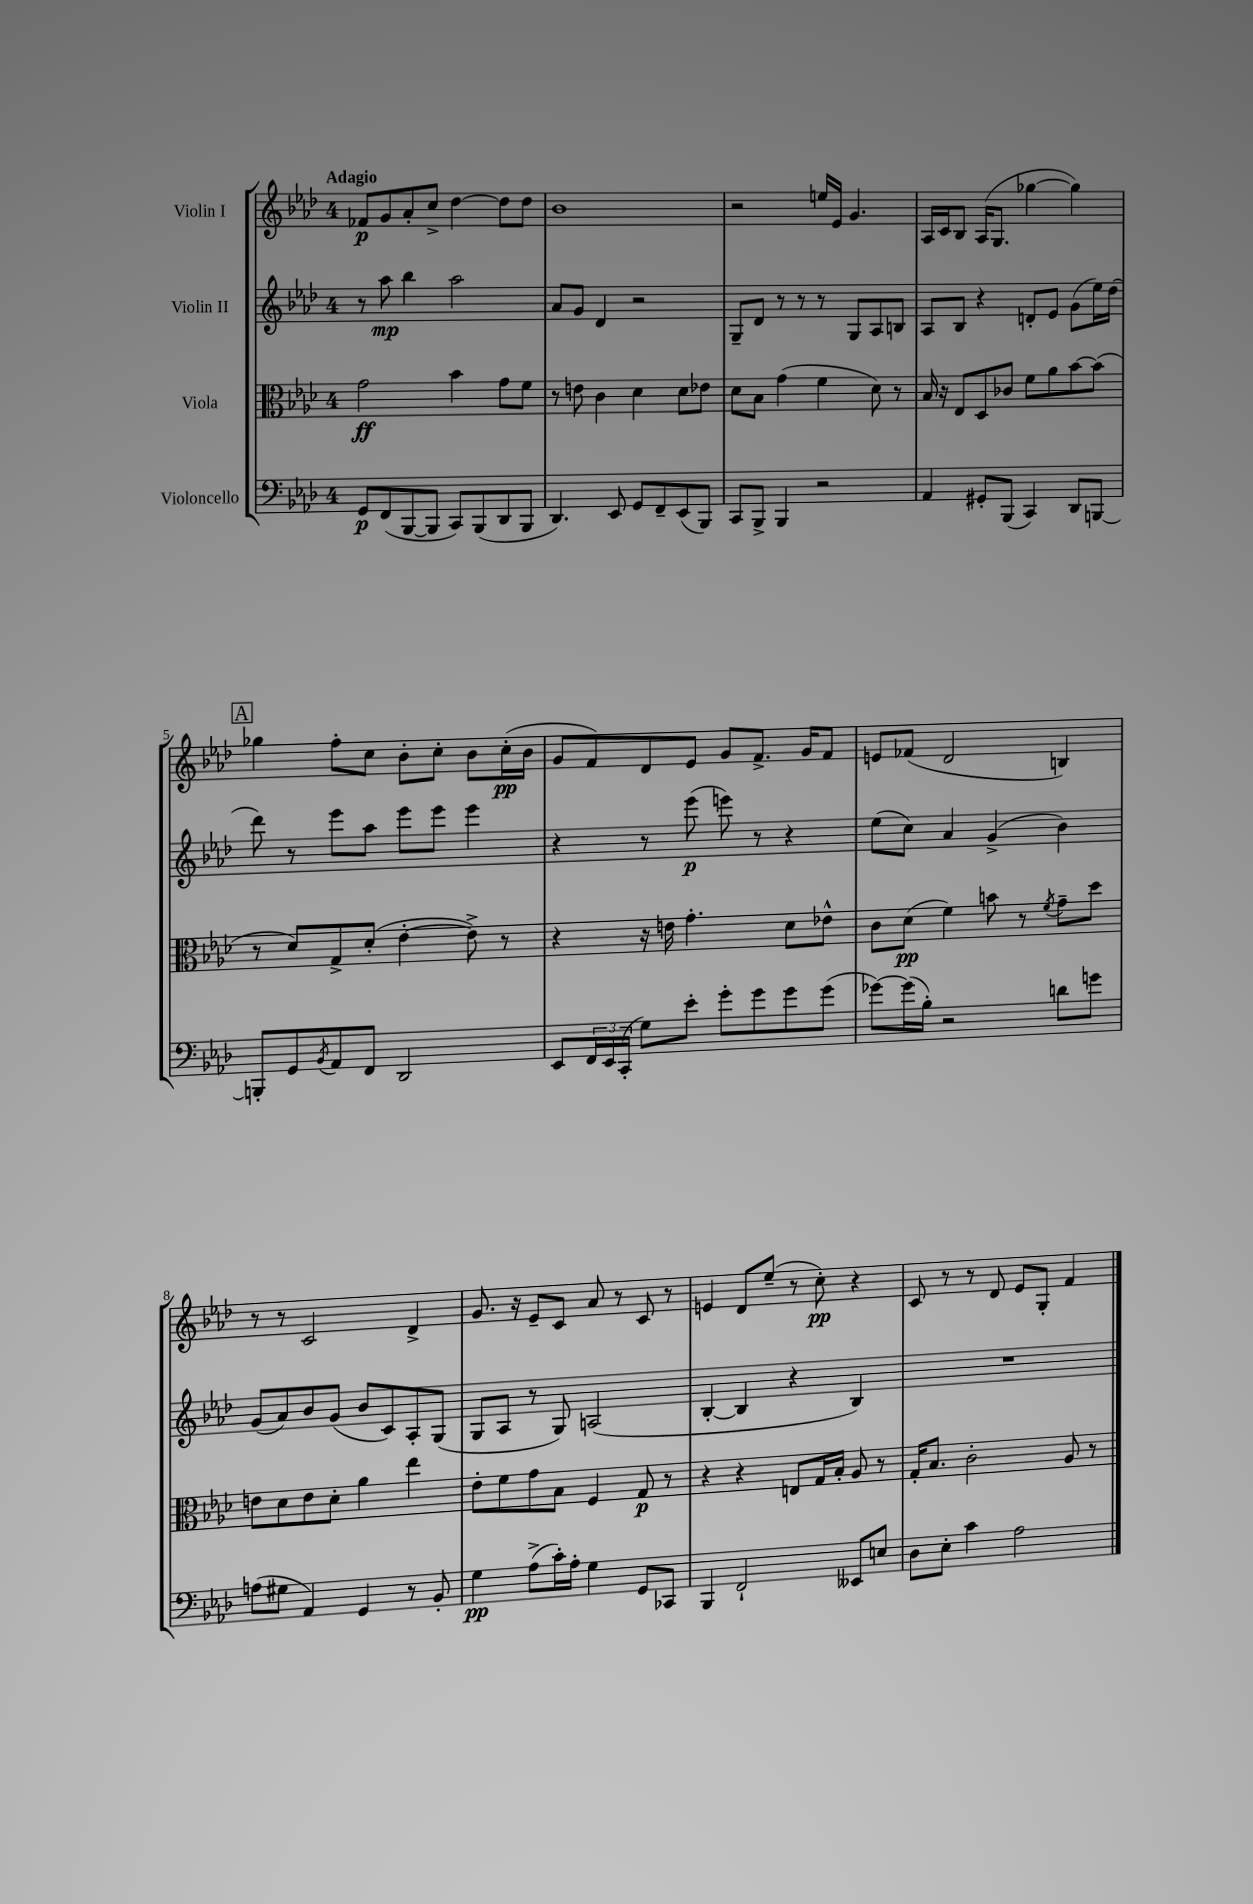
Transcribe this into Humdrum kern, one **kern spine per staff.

**kern	**kern	**kern	**kern
*staff4	*staff3	*staff2	*staff1
*clefF4	*clefC3	*clefG2	*clefG2
*k[b-e-a-d-]	*k[b-e-a-d-]	*k[b-e-a-d-]	*k[b-e-a-d-]
*M4/4	*M4/4	*M4/4	*M4/4
8GG	2g	8r	8f-
(8FF	.	8aa-	8g
[8BBB-	.	4bb-	8a-'
8BBB-]	.	.	8cc^
8CC)	4b-	2aa-	[4dd-
(8BBB-	.	.	.
8DD-	8g	.	8dd-]
8BBB-	8f	.	8dd-
=	=	=	=
4.DD-)	8r	8a-	1b-
.	8e	8g	.
.	4c	4d-	.
8EE-	.	.	.
8GG	4d-	2r	.
8FF~	.	.	.
(8EE-	8d-	.	.
8BBB-)	8e-	.	.
=	=	=	=
8CC	8d-	8G~	2r
8BBB-^	8B-	8d-	.
4BBB-	(4g	8r	.
.	.	8r	.
2r	4f	8r	16ee
.	.	.	16e-
.	.	8G	4.g
.	8d-)	8A-	.
.	8r	8B	.
=	=	=	=
4AA-	16B-	8A-	16A-
.	16r	.	16c
.	8E-	8B-	8B-
8GG#'	8D-	4r	(16A-
.	.	.	8.G
(8BBB-	8c-	.	.
4CC)	8f	8d'	[4gg-
.	8a-	8e-	.
8DD-	[8b-	(8g	4gg-])
[8BBB	(8b-]	16ee-)	.
.	.	(16dd-	.
=	=	=	=
8BBB']	8r	8ddd-)	4gg-
8GG	8d-)	8r	.
8qBB-	.	.	.
8AA-	8G^	8eee-	8ff'
8FF	(8d-'	8aa-	8cc
2DD-	[4e-'	8eee-	8b-'
.	.	8eee-	8cc'
.	8e-^])	4eee-	8b-
.	8r	.	(16cc'
.	.	.	16b-
=	=	=	=
8EE-	4r	4r	8g
24FF	.	.	8f)
24EE-	.	.	.
(24CC'	.	.	.
8G)	16r	8r	8d-
.	16e	.	.
8e-'	4.g'	(8eee-	8e-
8g'	.	8eee)	8g
8g	.	8r	8.f^
8g	8d-	4r	.
.	.	.	16g
(8g	8e-^^	.	8f
=	=	=	=
[8g-)	8c	(8ee-	8e
(16g-]	(8d-	8cc)	(8f-
16B-')	.	.	.
2r	4f)	4a-	2d-
.	8b	(4g^	.
.	8r	.	.
.	8qf	.	.
8d	8g~	4b-)	4B)
8g	8dd-	.	.
=	=	=	=
(8A	8e	(8g	8r
8G#	8d-	8a-)	8r
4AA-)	8e	8b-	2c
.	8d-'	(8g	.
4GG	4a-	8b-	.
.	.	8c)	.
8r	4ee-	8A-'	4d-^
8BB-'	.	(8G	.
=	=	=	=
4G	8e-'	8G	8.g
.	8f	8A-	.
.	.	.	16r
(8A-^	8g	8r	8e-~
16c')	8B-	8G)	8c
16A-'	.	.	.
4G	4F	(2A	8a-
.	.	.	8r
8GG	8G	.	8c
8CC-	8r	.	8r
=	=	=	=
4BBB-	4r	[4B-'	4e
2FF`	4r	4B-]	8d-
.	.	.	(8ee-~
.	8E	4r	8r
.	16G	.	8cc')
.	16B-'	.	.
8EE--	8A-	4B-)	4r
8E	8r	.	.
=	=	=	=
8D-	16G'	1r	8c
.	8.B-	.	.
8E-'	.	.	8r
4c	2c'	.	8r
.	.	.	8d-
2A-	.	.	8e-
.	.	.	8G'
.	8A-	.	4f
.	8r	.	.
==	==	==	==
*-	*-	*-	*-
